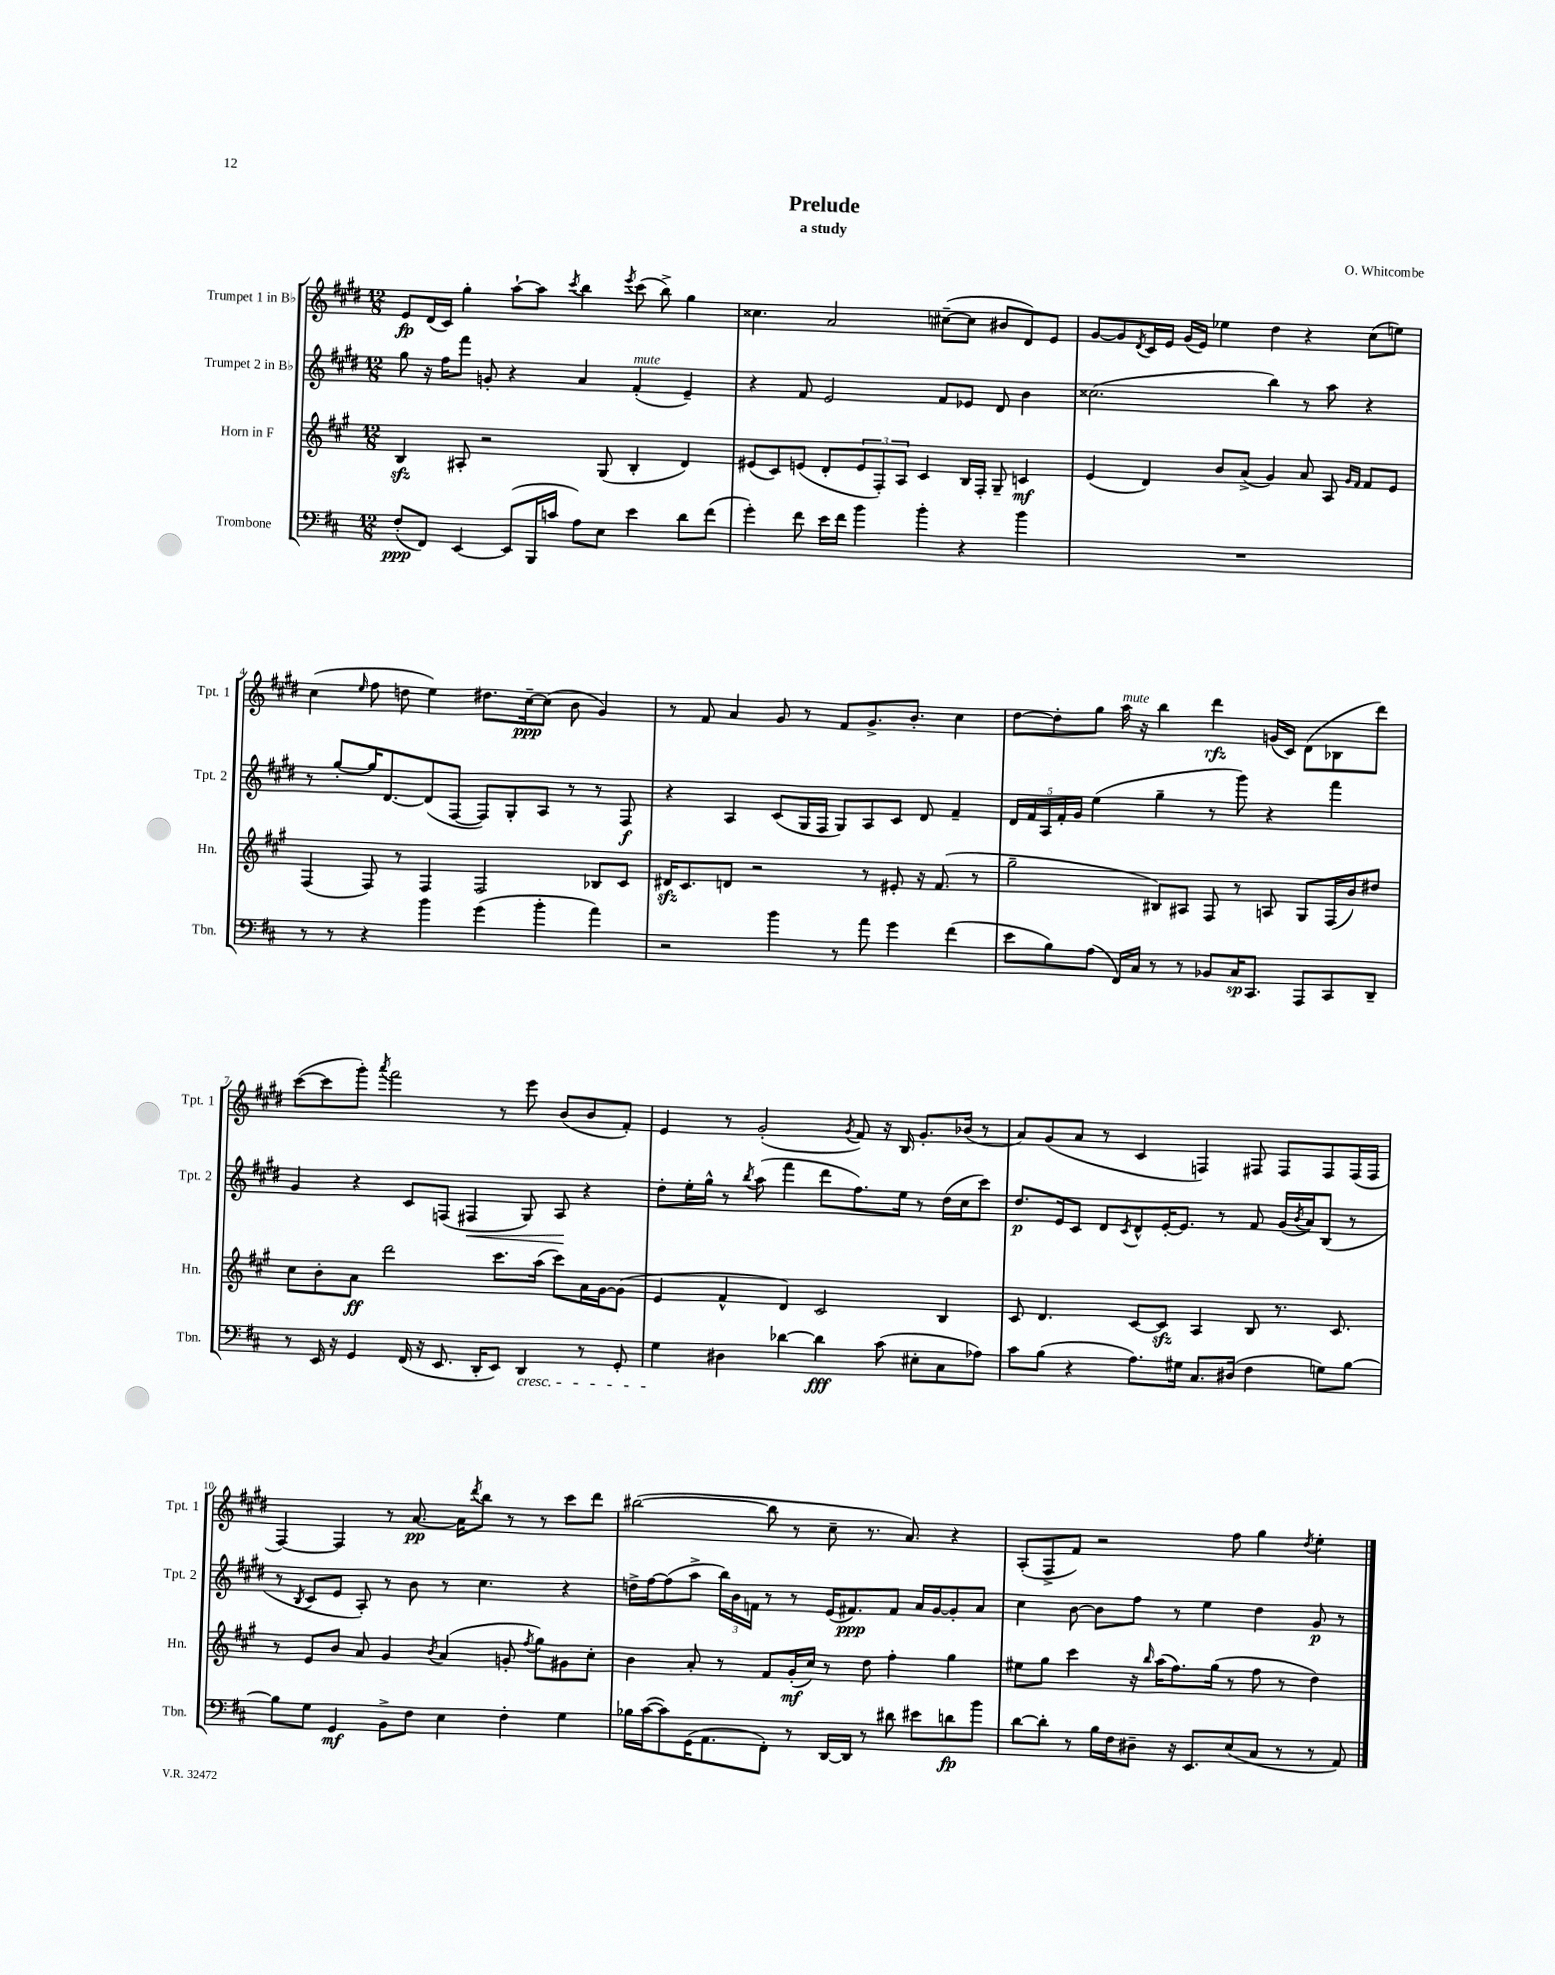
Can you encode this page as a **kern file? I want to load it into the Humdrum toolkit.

**kern	**dynam	**kern	**dynam	**kern	**dynam	**kern	**dynam
*part4	*part4	*part3	*part3	*part2	*part2	*part1	*part1
*staff4	*staff4	*staff3	*staff3	*staff2	*staff2	*staff1	*staff1
*I"Trombone	*	*I"Horn in F	*	*I"Trumpet 2 in B♭	*	*I"Trumpet 1 in B♭	*
*I'Tbn.	*	*I'Hn.	*	*I'Tpt. 2	*	*I'Tpt. 1	*
*clefF4	*	*clefG2	*	*clefG2	*	*clefG2	*
*k[f#c#]	*	*k[f#c#g#]	*	*k[f#c#g#d#]	*	*k[f#c#g#d#]	*
*M12/8	*	*M12/8	*	*M12/8	*	*M12/8	*
=1	=1	=1	=1	=1	=1	=1	=1
(8F#'/L	ppp	4Bzz/	.	8gg#\	.	8e/L	fp
8FF#/J)	.	.	.	16r	.	(16d#/L	.
.	.	.	.	16ff#\KL	.	16c#/JJ)	.
[4EE/	.	8A#X'/	.	8fff#\J	.	4gg#'\	.
.	.	2r	.	8gn'/	.	.	.
(8EE/L]	.	.	.	4r	.	[8aa`\L	.
16BBB/L	.	.	.	.	.	8aa\J]	.
16cn/JJ	.	.	.	.	.	.	.
.	.	.	.	.	.	8qccc#/	.
8A\L)	.	.	.	4a/	.	4bb\	.
8E\J	.	(8G#/	.	.	.	.	.
.	.	.	.	.	.	8qeee/	.
!	!	!	!	!LO:TX:a:i:t=mute	!	!	!
4e\	.	4B'/	.	(4f#'/	.	(8ccc#\	.
.	.	.	.	.	.	8bb^\)	.
8d\L	.	4d/)	.	4e~/)	.	4gg#\	.
(8f#\J	.	.	.	.	.	.	.
=2	=2	=2	=2	=2	=2	=2	=2
4g'\)	.	(8e#X/L	.	4r	.	4.cc##X\	.
.	.	8c#/)	.	.	.	.	.
8f#\	.	(8en/J	.	8f#/	.	.	.
16e\LL	.	8d'/L	.	2e/	.	2a/	.
16f#\JJ	.	.	.	.	.	.	.
4b\	.	12e/	.	.	.	.	.
.	.	12F#'/)	.	.	.	.	.
.	.	12A/J	.	.	.	.	.
4b'\	.	4c#/	.	.	.	.	.
.	.	.	.	8f#/L	.	([8cc#X~\L	.
4r	.	16B/LL	.	8e-X/J	.	8cc#\J]	.
.	.	16F#'/JJ	.	.	.	.	.
.	.	8G#~/	.	8d#/	.	8b#X/L	.
4b\	.	4cn/	mf	4b\	.	8d#/)	.
.	.	.	.	.	.	8e/J	.
=3	=3	=3	=3	=3	=3	=3	=3
1.r	.	(4e/	.	(2.cc##X\	.	[8g#/L	.
.	.	.	.	.	.	8g#/]	.
.	.	.	.	.	.	8qd#/	.
.	.	4d/)	.	.	.	16c#/L	.
.	.	.	.	.	.	16e/JJ	.
.	.	.	.	.	.	(16g#/LL	.
.	.	.	.	.	.	16e/JJ)	.
.	.	8b/L	.	.	.	4ee-X\	.
.	.	(8a^/J	.	.	.	.	.
.	.	4g#/)	.	4bb\)	.	4dd#\	.
.	.	8a/	.	8r	.	4r	.
.	.	8A/	.	8aa\	.	.	.
.	.	16qqg#/LL	.	.	.	.	.
.	.	16qqf#/JJ	.	.	.	.	.
.	.	8f#/L	.	4r	.	(8cc#\L	.
.	.	8e/J	.	.	.	8een\J)	.
!!LO:LB:g=z
=4	=4	=4	=4	=4	=4	=4	=4
8r	.	(4F#/	.	8r	.	(4cc#\	.
8r	.	.	.	[8gg#'/L	.	.	.
.	.	.	.	.	.	16qqee/	.
4r	.	8F#/)	.	16gg#/K]	.	8ff#\	.
.	.	.	.	[8.d#/	.	.	.
.	.	8r	.	.	.	8ddn\	.
4b\	.	4F#/	.	(8d#/]	.	4ee\)	.
.	.	.	.	[8F#/J	.	.	.
(4g\	.	2F#/	.	8F#/L])	.	8.dd#X\L	.
.	.	.	.	8G#'/	.	.	.
.	.	.	.	.	.	[16cc#~\k	ppp
4b'\	.	.	.	8A/J	.	(8cc#\J]	.
.	.	.	.	8r	.	8b\	.
4a\)	.	8B-X/L	.	8r	.	4g#/)	.
.	.	8c#/J	.	8F#/	f	.	.
=5	=5	=5	=5	=5	=5	=5	=5
2r	.	16d#Xzz/KL	.	4r	.	8r	.
.	.	8.c#/	.	.	.	.	.
.	.	.	.	.	.	8f#/	.
.	.	8dn/J	.	4A/	.	4a/	.
.	.	2r	.	.	.	.	.
4b\	.	.	.	(8c#/L	.	8g#/	.
.	.	.	.	16G#/L	.	8r	.
.	.	.	.	16F#/JJ	.	.	.
8r	.	.	.	8G#/L)	.	8f#/L	.
8a\	.	8r	.	8A/	.	8.g#^/	.
4g\	.	8e#X'/	.	8c#/J	.	.	.
.	.	.	.	.	.	8.b'/J	.
.	.	16r	.	8d#/	.	.	.
.	.	(8.f#/	.	.	.	.	.
(4f#\	.	.	.	4f#~/	.	4cc#\	.
.	.	8r	.	.	.	.	.
=6	=6	=6	=6	=6	=6	=6	=6
8e\L	.	2gg#~\	.	20d#/LL	.	[8dd#\L	.
.	.	.	.	20f#/	.	.	.
.	.	.	.	20A/	.	.	.
8B\)	.	.	.	.	.	8dd#'\]	.
.	.	.	.	20f#'/	.	.	.
.	.	.	.	20g#/JJ	.	.	.
(8A\J	.	.	.	(4ee\	.	8gg#\J	.
!	!	!	!	!	!	!LO:TX:a:i:t=mute	!
16FF#/LL)	.	.	.	.	.	16aa\	.
16C#/JJ	.	.	.	.	.	16r	.
8r	.	8B#X/L)	.	4gg#~\	.	4bb\	.
8r	.	8A#X/J	.	.	.	.	.
8BB-X/L	.	8F#/	.	8r	.	4ddd#\	rfz
16C#/K	sp	8r	.	8ggg#\)	.	.	.
8.CC#/J	.	.	.	.	.	.	.
.	.	8An/	.	4r	.	(16gn/LL	.
.	.	.	.	.	.	16c#/JJ)	.
8AAA/L	.	8G#/L	.	.	.	(8d#\L	.
8CC#/	.	(16F#/L	.	4fff#\	.	8B-X\	.
.	.	16b/J)	.	.	.	.	.
8DD~/J	.	8dd#X/J	.	.	.	8ddd#\J)	.
!!LO:LB:g=z
=7	=7	=7	=7	=7	=7	=7	=7
8r	.	8cc#\L	.	4g#/	.	([8ccc#\L	.
16EE/	.	8b'\	.	.	.	8ccc#\]	.
16r	.	.	.	.	.	.	.
4GG/	.	8a\J	ff	4r	.	8ggg#'\J)	.
.	.	.	.	.	.	8qaaa/	.
.	.	2ddd\	.	.	.	2fff#\	.
(16FF#/	.	.	.	8c#/L	.	.	.
16r	.	.	.	.	.	.	.
8.EE/	.	.	.	(8Fn/J	.	.	.
!	!	!	!	!	!LO:HP:b	!	!
.	.	.	.	4F#X/	<	.	.
16DD'/KL	.	.	.	.	.	.	.
8EE/J)	.	8.ccc#\L	.	.	.	8r	.
!LO:TX:b:i:t=cresc.	!	!	!	!	!	!	!
4DD/	.	.	.	8G#/)	.	8eee\	.
.	.	(16aa\Jk	.	.	.	.	.
.	.	8ccc#\L)	.	8A/	.	(8b/L	.
8r	.	16a\L	.	4r	[	8b/	.
.	.	[16g#\J	.	.	.	.	.
8GG'/	.	(8g#\J]	.	.	.	8f#'/J)	.
=8	=8	=8	=8	=8	=8	=8	=8
4G\	.	4e/	.	8dd#'\L	.	4e/	.
.	.	.	.	16ee'\L	.	.	.
.	.	.	.	16gg#^^\JJ	.	.	.
4D#X\	.	4f#^^/	.	8r	.	8r	.
.	.	.	.	8qbb/	.	.	.
.	.	.	.	(8aa\	.	(2g#'/	.
[4d-X\	.	4d/)	.	4fff#\	.	.	.
4d-\]	fff	2c#/	.	8ddd#\L	.	.	.
.	.	.	.	.	.	8qg#/	.
.	.	.	.	8.ff#\)	.	8f#/)	.
(8c#\	.	.	.	.	.	16r	.
.	.	.	.	16ee\Jk	.	16B/	.
8E#X'\L	.	.	.	8r	.	8.g#'/L	.
8C#\	.	4B/	.	(16dd#\LL	.	.	.
.	.	.	.	16cc#\J	.	(16b-X/Jk	.
8A-X\J)	.	.	.	8ccc#\J)	.	8r	.
=9	=9	=9	=9	=9	=9	=9	=9
8c#\L	.	8c#/	.	8.dd#/L	p	8a/L)	.
(8B\J	.	4.d/	.	.	.	(8g#/	.
.	.	.	.	16e/k	.	.	.
4r	.	.	.	8c#/J	.	8a/J	.
.	.	.	.	8d#/L	.	8r	.
.	.	.	.	8qc#/	.	.	.
8.A\L)	.	[8c#/L	.	8d#^^/	.	4c#/	.
.	.	8c#zz/J]	.	[16e'/K	.	.	.
16G#X\Jk	.	.	.	8.e/J]	.	.	.
8.C#/L	.	4A/	.	.	.	4Fn/)	.
.	.	.	.	8r	.	.	.
(16D#X/Jk	.	.	.	.	.	.	.
4F#\	.	8B/	.	8f#/	.	8F#X/	.
.	.	8.r	.	(16g#/LL	.	8F#/L	.
.	.	.	.	8qb/	.	.	.
.	.	.	.	16a/J)	.	.	.
8Gn\L)	.	.	.	(8B/J	.	8F#/	.
.	.	8.c#/	.	.	.	.	.
[8B\J	.	.	.	8r	.	(16F#/L	.
.	.	.	.	.	.	16F#/JJ	.
!!LO:LB:g=z
=10	=10	=10	=10	=10	=10	=10	=10
8B\L]	.	8r	.	8r	.	[4F#/)	.
.	.	.	.	8qB/	.	.	.
8G\J	.	8e/L	.	8c#/L	.	.	.
4GG/	mf	8b/J	.	8e/J	.	4F#/]	.
.	.	8a/	.	8A'/)	.	.	.
8BB^\L	.	4g#/	.	8r	.	8r	.
8F#\J	.	.	.	8b\	.	[8.a/	pp
.	.	8qb/	.	.	.	.	.
4E\	.	(4a/	.	8r	.	.	.
.	.	.	.	.	.	16a\KL]	.
.	.	.	.	.	.	8qddd#/	.
.	.	.	.	4.cc#\	.	8bb\J	.
4F#'\	.	8gn'/	.	.	.	8r	.
.	.	8qff#/	.	.	.	.	.
.	.	8gg#\L)	.	.	.	8r	.
4G\	.	8g#X\	.	4r	.	8ccc#\L	.
.	.	8cc#'\J	.	.	.	8ddd#\J	.
=11	=11	=11	=11	=11	=11	=11	=11
16B-X\LL	.	4b\	.	16ddn^\LL	.	([2bb#X\	.
([16c#\J	.	.	.	[16ff#\J	.	.	.
8c#\])	.	.	.	(8ff#\]	.	.	.
(16GG\K	.	8a'/	.	8aa^\J	.	.	.
8.AA\	.	.	.	.	.	.	.
.	.	8r	.	24bb\LL)	.	.	.
.	.	.	.	24b\	.	.	.
.	.	.	.	24fn\JJ	.	.	.
8FF#'\J)	.	8f#/L	.	8r	.	8bb#\]	.
8r	.	(16g#'/L	mf	8r	.	8r	.
.	.	16cc#/JJ)	.	.	.	.	.
[16DD/LL	.	8r	.	(16e/KL	.	8cc#~\	.
16DD/JJ]	.	.	.	8.f#X/)	ppp	.	.
8r	.	8dd\	.	.	.	8.r	.
8d#X\	.	4ff#'\	.	8f#/J	.	.	.
.	.	.	.	.	.	8.a/)	.
8e#X\L	.	.	.	16a/LL	.	.	.
.	.	.	.	[16g#/J	.	.	.
8dn\	fp	4gg#\	.	8g#'/]	.	4r	.
8b\J	.	.	.	8a/J	.	.	.
=12	=12	=12	=12	=12	=12	=12	=12
[8d\L	.	8ee#X\L	.	4cc#\	.	(8A'/L	.
8d'\J]	.	8gg#\J	.	.	.	8F#^/	.
8r	.	4ccc#\	.	[8b\	.	8f#/J)	.
16B\LL	.	.	.	8b\L]	.	2r	.
16F#\J	.	.	.	.	.	.	.
8D#X~\J	.	16r	.	8ff#\J	.	.	.
.	.	16qqbb/	.	.	.	.	.
.	.	(16aa\KL	.	.	.	.	.
16r	.	8.ff#\)	.	8r	.	.	.
8.EE/L	.	.	.	.	.	.	.
.	.	.	.	4ee\	.	.	.
.	.	(16gg#\Jk	.	.	.	.	.
(8E/	.	8r	.	.	.	8ff#\	.
8C#/J	.	8ff#\	.	4dd#\	.	4gg#\	.
8r	.	8r	.	.	.	.	.
.	.	.	.	.	.	8qdd#/	.
8r	.	4dd\)	.	8g#/	p	4ee'\	.
8AA/)	.	.	.	8r	.	.	.
==	==	==	==	==	==	==	==
*-	*-	*-	*-	*-	*-	*-	*-
